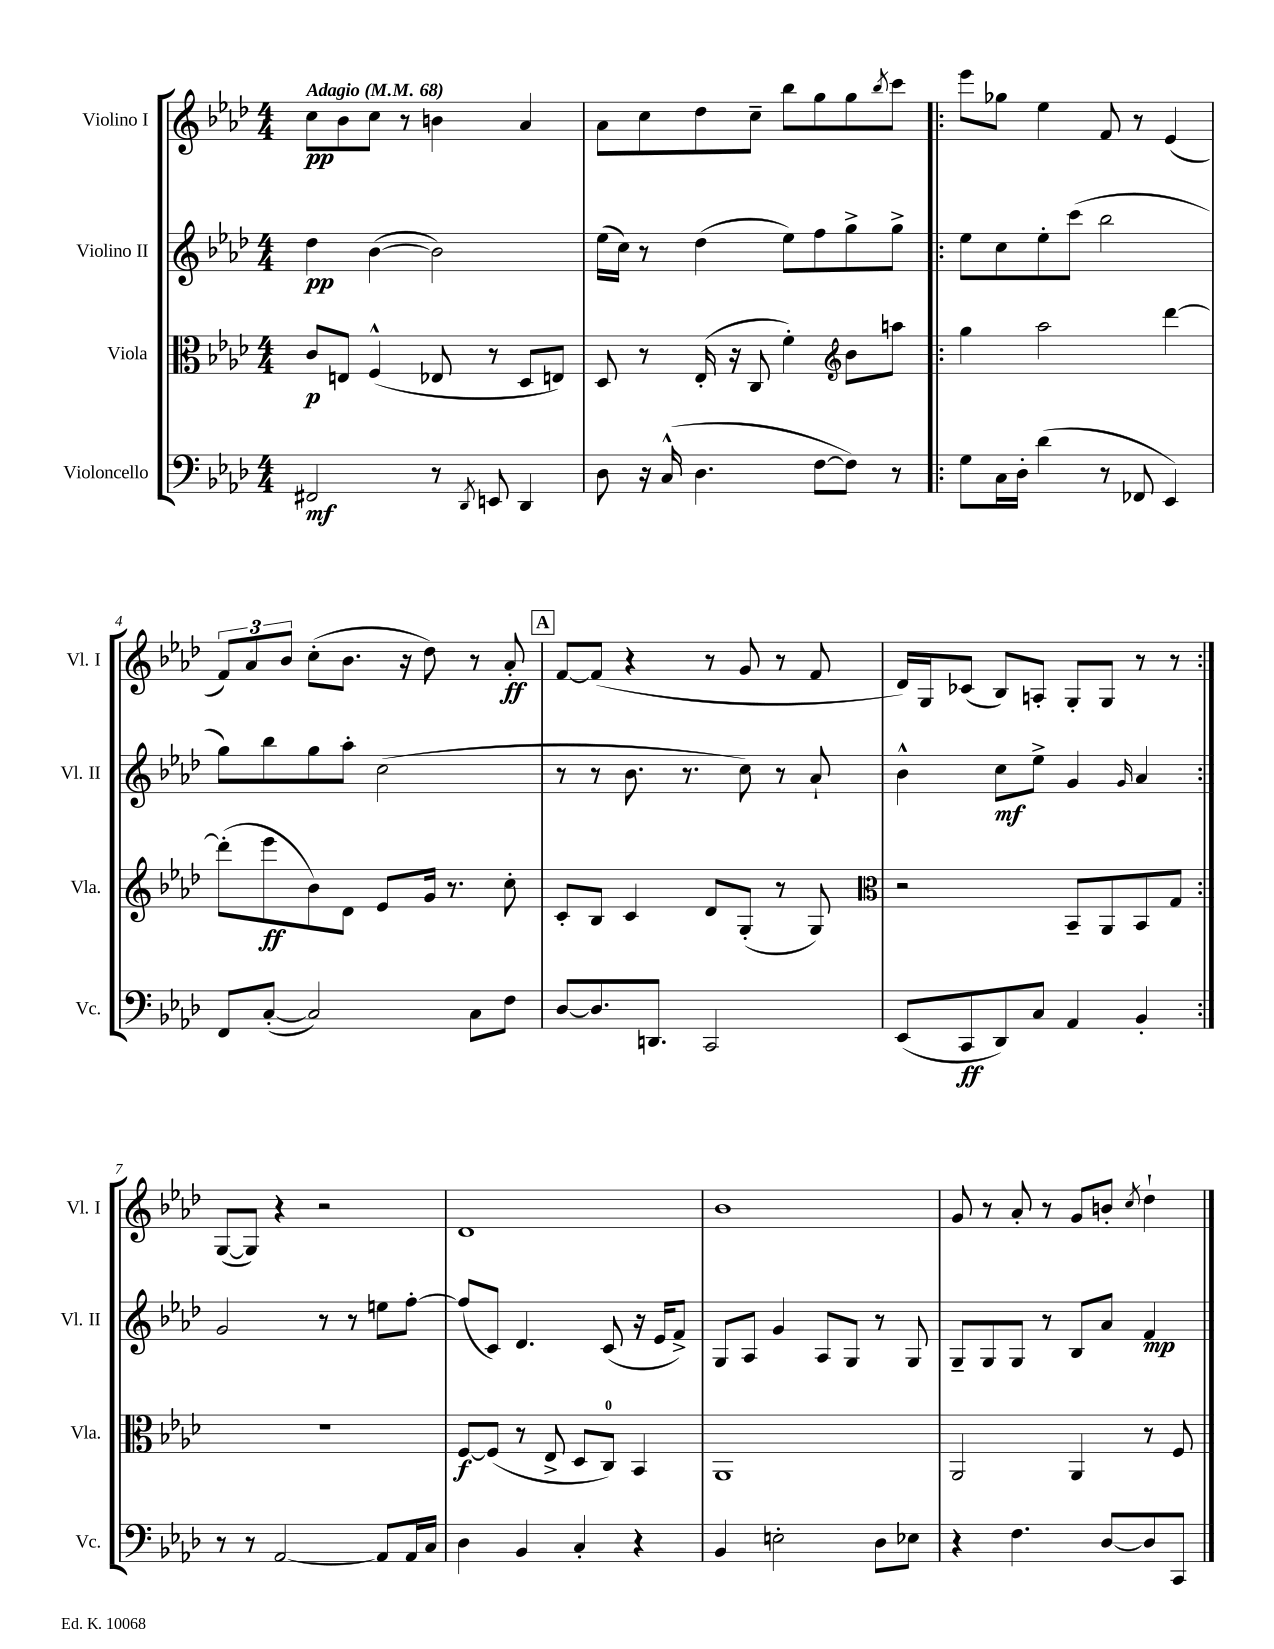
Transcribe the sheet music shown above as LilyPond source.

<<
\new StaffGroup <<
\new Staff = "s0" \with { instrumentName = "Violino I" shortInstrumentName = "Vl. I" } {
    \clef treble \key aes \major \numericTimeSignature \time 4/4 \tempo "Adagio" 4 = 68
    c''8\pp bes'8 c''8 r8 b'4 aes'4 |
    aes'8 c''8 des''8 c''8-- bes''8 g''8 g''8 \acciaccatura { bes''8 } c'''8 |
    \repeat volta 2 { ees'''8 ges''8 ees''4 f'8 r8 ees'4( |
    \tuplet 3/2 { f'8) aes'8 bes'8 } c''8-.( bes'8. r16 des''8) r8 aes'8-.\ff |
    \mark \markup { \box "A" } f'8~ f'8( r4 r8 g'8 r8 f'8 |
    des'16) g16 ces'8( bes8) a8-. g8-. g8 r8 r8 | }
    g8~( g8) r4 r2 |
    des'1 |
    bes'1 |
    g'8 r8 aes'8-. r8 g'8 b'8-. \acciaccatura { c''8 } des''4-! \bar "|." |
}
\new Staff = "s1" \with { instrumentName = "Violino II" shortInstrumentName = "Vl. II" } {
    \clef treble \key aes \major \numericTimeSignature \time 4/4
    des''4\pp bes'4~( bes'2) |
    ees''16( c''16) r8 des''4( ees''8) f''8 g''8-> g''8-> |
    \repeat volta 2 { ees''8 c''8 ees''8-. c'''8( bes''2 |
    g''8) bes''8 g''8 aes''8-. c''2( |
    \mark \markup { \box "A" } r8 r8 bes'8. r8. c''8) r8 aes'8-! |
    bes'4-^ c''8\mf ees''8-> g'4 \grace { g'16 } aes'4 | }
    g'2 r8 r8 e''8 f''8~-. |
    f''8( c'8) des'4. c'8( r16 ees'16 f'8->) |
    g8 aes8 g'4 aes8 g8 r8 g8 |
    g8-- g8 g8 r8 bes8 aes'8 f'4\mp \bar "|." |
}
\new Staff = "s2" \with { instrumentName = "Viola" shortInstrumentName = "Vla." } {
    \clef alto \key aes \major \numericTimeSignature \time 4/4
    c'8\p e8 f4-^( ees8 r8 des8 e8) |
    des8 r8 ees16-.( r16 c8 f'4-.) \clef treble bes'8 a''8 |
    \repeat volta 2 { g''4 aes''2 des'''4~ |
    des'''8-.( ees'''8\ff bes'8) des'8 ees'8 g'16 r8. c''8-. |
    \mark \markup { \box "A" } c'8-. bes8 c'4 des'8 g8-.( r8 g8) |
    \clef alto r2 bes,8-- aes,8 bes,8 g8 | }
    R1 |
    f8~\f f8( r8 ees8-> des8 c8-0) bes,4 |
    aes,1 |
    aes,2 aes,4 r8 f8 \bar "|." |
}
\new Staff = "s3" \with { instrumentName = "Violoncello" shortInstrumentName = "Vc." } {
    \clef bass \key aes \major \numericTimeSignature \time 4/4
    fis,2\mf r8 \acciaccatura { des,8 } e,8 des,4 |
    des8 r16 c16-^( des4. f8~ f8) r8 |
    \repeat volta 2 { g8 c16 des16-. des'4( r8 fes,8 ees,4) |
    f,8 c8~-.( c2) c8 f8 |
    \mark \markup { \box "A" } des8~ des8. d,8. c,2 |
    ees,8( c,8\ff des,8) c8 aes,4 bes,4-. | }
    r8 r8 aes,2~ aes,8 aes,16 c16 |
    des4 bes,4 c4-. r4 |
    bes,4 e2-. des8 ees8 |
    r4 f4. des8~ des8 c,8 \bar "|." |
}
>>
>>
